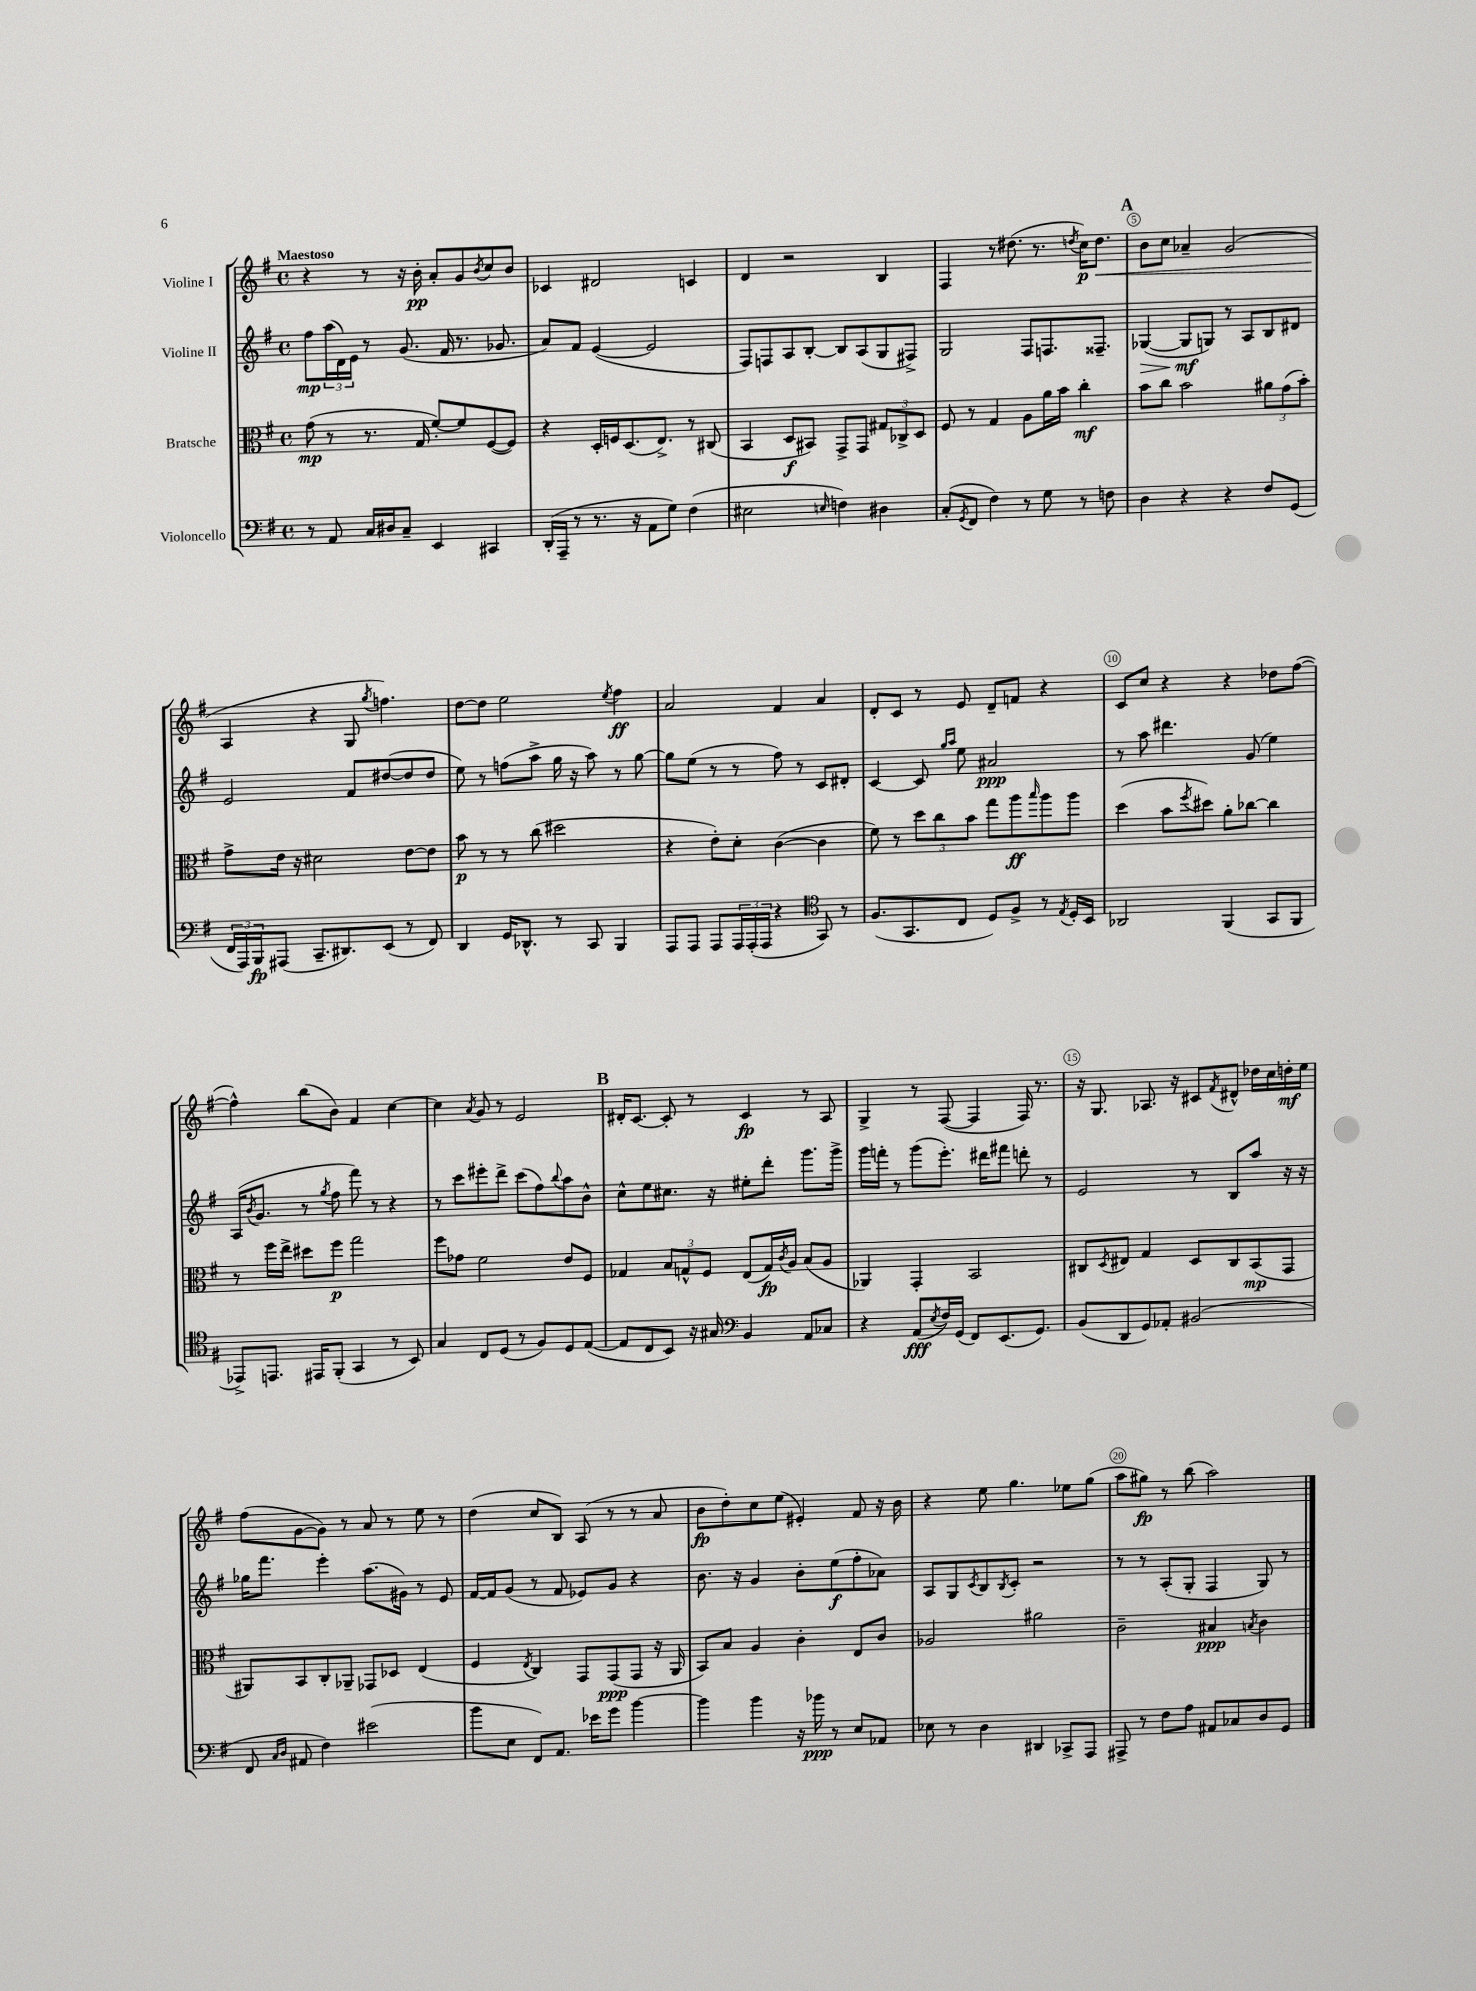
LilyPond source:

<<
\new StaffGroup <<
\new Staff = "s0" \with { instrumentName = "Violine I" } {
    \clef treble \key g \major \defaultTimeSignature \time 4/4 \tempo "Maestoso"
    r4 r8 r16 b'16-.\pp a'8-. g'8 \acciaccatura { b'8 } c''8 b'8 |
    ces'4 dis'2 c'4 |
    d'4 r2 b4 |
    fis4 r8 dis''8.( r8. \acciaccatura { d''8 } c''16\p) d''8.\< |
    \mark \markup { \bold "A" } b'8 c''8 aes'4-- g'2( |
    a4\! r4 g8 \acciaccatura { g''8 } f''4.) |
    d''8~ d''8 e''2 \acciaccatura { e''8 } fis''4\ff |
    a'2 fis'4 a'4 |
    d'8-. c'8 r8 e'8 d'8-- f'8 r4 |
    c'8 c''8 r4 r4 des''8 fis''8~( |
    fis''4-^) b''8( b'8) fis'4 c''4~ |
    c''4 \acciaccatura { a'8 } g'8 r8 e'2 |
    \mark \markup { \bold "B" } dis'16-. c'8.~ c'8-. r8 c'4\fp r8 a8 |
    g4-> r8 fis8~( fis4 fis16) r8. |
    r16 g8. aes8. r16 cis'8 \acciaccatura { fis'8 } dis'8-^ des''16 c''16 d''16-.\mf e''16 |
    fis''8( g'8~ g'8) r8 a'8 r8 e''8 r8 |
    d''4( c''8 b8) a8( r8 r8 a'8 |
    b'8\fp d''8-.) c''8 e''8( eis'4-.) fis'8 r16 b'16 |
    r4 e''8 g''4. ees''8 g''8( |
    a''8 gis''8\fp) r8 b''8( a''2) \bar "|." |
}
\new Staff = "s1" \with { instrumentName = "Violine II" } {
    \clef treble \key g \major \defaultTimeSignature \time 4/4
    fis''8\mp \tuplet 3/2 { a''16( d'16) e'16 } r8 g'8.( fis'16 r8. ges'8. |
    a'8) fis'8 e'4~( e'2 |
    fis8) f8 a8 b8~-. b8 a8( g8 fis8->) |
    g2 fis8 f8. fisis8.-- |
    \mark \markup { \bold "A" } ges4~\>( ges8\mf\! g8) r8 a8 b8 dis'8 |
    e'2 fis'8 dis''8~( dis''8 dis''8 |
    e''8) r8 f''8( a''8-> g''16 r16 a''8) r8 g''8~ |
    g''8 e''8( r8 r8 fis''8) r8 c'8 dis'8-. |
    c'4~ c'8 \grace { g''16 a''16 } e''8 ais'2\ppp |
    r8 a''8 dis'''4. g'8( e''4) |
    a16( \acciaccatura { b'8 } g'8. r8 \acciaccatura { g''8 } fis''8 fis'''8) r8 r4 |
    r8 c'''8 eis'''8-. d'''8-> c'''8( fis''8) \appoggiatura { b''8 } a''8 b'8-^ |
    \mark \markup { \bold "B" } c''8-^ e''8 cis''8. r16 eis''8-. d'''8-. g'''8. g'''16-> |
    g'''16 f'''16-. r8 g'''8( e'''8.-.) dis'''16 fis'''8 d'''8-. r8 |
    e'2 r8 b8 a''8 r16 r16 |
    ges''16 fis'''8. e'''4-. a''8.( gis'16) r8 e'8 |
    fis'16~ fis'16 g'8( r8 fis'8 ees'8) g'8 r4 |
    b'8. r16 g'4 b'8-. e''8\f( fis''8-. aes'8) |
    a8 g8 \acciaccatura { c'8 } b8 \acciaccatura { b8 } c'8-. r2 |
    r8 r8 a8-.( g8-. fis4 g8) r8 \bar "|." |
}
\new Staff = "s2" \with { instrumentName = "Bratsche" } {
    \clef alto \key g \major \defaultTimeSignature \time 4/4
    g'8\mp( r8 r8. g16 fis'8~-.) fis'8 fis8~( fis8) |
    r4 d16-. f16 d8.( e8.->) r8 cis8( |
    b,4 d8\f bis,8) g,8-> g,8 \tuplet 3/2 { gis8 ces8-> d8 } |
    fis8 r8 g4 a8 a'16 b'16 c''4-.\mf |
    \mark \markup { \bold "A" } b'8 c''8 b'2 \tuplet 3/2 { ais'8 g'8( b'8-.) } |
    g'8-> e'16 r16 dis'2 e'8~ e'8 |
    b'8\p r8 r8 c''8( dis''2 |
    r4 e'8-.) d'8-. c'4~( c'4 |
    fis'8) r8 \tuplet 3/2 { d''8 c''8 b'8 } g''8 a''8\ff \grace { b''16 } a''8 a''8 |
    d''4( b'8 \acciaccatura { fis''8 } dis''8) a'8-. ces''8~ ces''4 |
    r8 fis''16 e''16-> dis''8 fis''8\p g''2 |
    fis''8 ges'8 fis'2 e'8 fis8 |
    \mark \markup { \bold "B" } ges4 \tuplet 3/2 { b8 g8-^ fis8 } e8( g16\fp) \acciaccatura { c'8 } a16 b8( a8 |
    aes,4) g,4-. b,2 |
    cis8 \acciaccatura { d8 } eis8 g4 d8 cis8 b,8\mp( g,8 |
    ais,8) b,8 c8-. aes,8-- ges,8 des8 e4( |
    fis4 \acciaccatura { e8 } c4) g,8 g,8\ppp( g,8 r16 a,16 |
    b,8) b8 a4 c'4-. e8 c'8 |
    aes2 ais'2 |
    c'2-- bis4\ppp \acciaccatura { b8 } c'4 \bar "|." |
}
\new Staff = "s3" \with { instrumentName = "Violoncello" } {
    \clef bass \key g \major \defaultTimeSignature \time 4/4
    r8 a,8 c16 dis16 c8-- e,4 cis,4 |
    d,16-.( a,,16-- r8 r8. r16 a,8 g8) fis4( |
    eis2 \grace { e16 } f4) dis4 |
    c8-.( \acciaccatura { g,8 } fis,8 fis4) r8 g8 r8 f8 |
    \mark \markup { \bold "A" } d4 r4 r4 fis8 g,8( |
    \tuplet 3/2 { fis,16 a,,16) b,,16\fp } ais,,8( c,8.-- dis,8.) e,8( r8 fis,8) |
    d,4 g,16 des,8.-^ r8 c,8 b,,4 |
    a,,8 a,,8 a,,8 \tuplet 3/2 { a,,16 a,,16-.( a,,16 } r4 \clef tenor g,8) r8 |
    fis8.( g,8. c8 d8) fis8-> r8 \acciaccatura { e8 } d16-. b,16 |
    aes,2 fis,4( g,8 fis,8 |
    ees,8->) e,8. eis,16 fis,8-.( g,4 r8 b,8) |
    g4 c8 d8( r8 fis8) d8 e8~( |
    \mark \markup { \bold "B" } e8 c8 b,8) r16 gis16 \clef bass b,4 a,8 ces8 |
    r4 a,8\fff( \acciaccatura { e8 } fis16) g,16( fis,8) e,8.( g,8.) |
    b,8( d,8 g,8) aes,8-. bis,2( |
    fis,8 \grace { c16 d16 } ais,8 fis4) eis'2( |
    b'8 e8 fis,8) a,8. ees'16 g'8 b'4~ |
    b'4 b'4 r16 bes'16\ppp r8 e8 aes,8 |
    ees8 r8 d4 dis,4 ces,8-> a,,8 |
    ais,,8-> r8 fis8 a8 ais,8 ces8 d8 g,8 \bar "|." |
}
>>
>>
\layout { \context { \Score \override BarNumber.break-visibility = ##(#f #t #t) barNumberVisibility = #(every-nth-bar-number-visible 5) \override BarNumber.stencil = #(make-stencil-circler 0.1 0.3 ly:text-interface::print) } }
